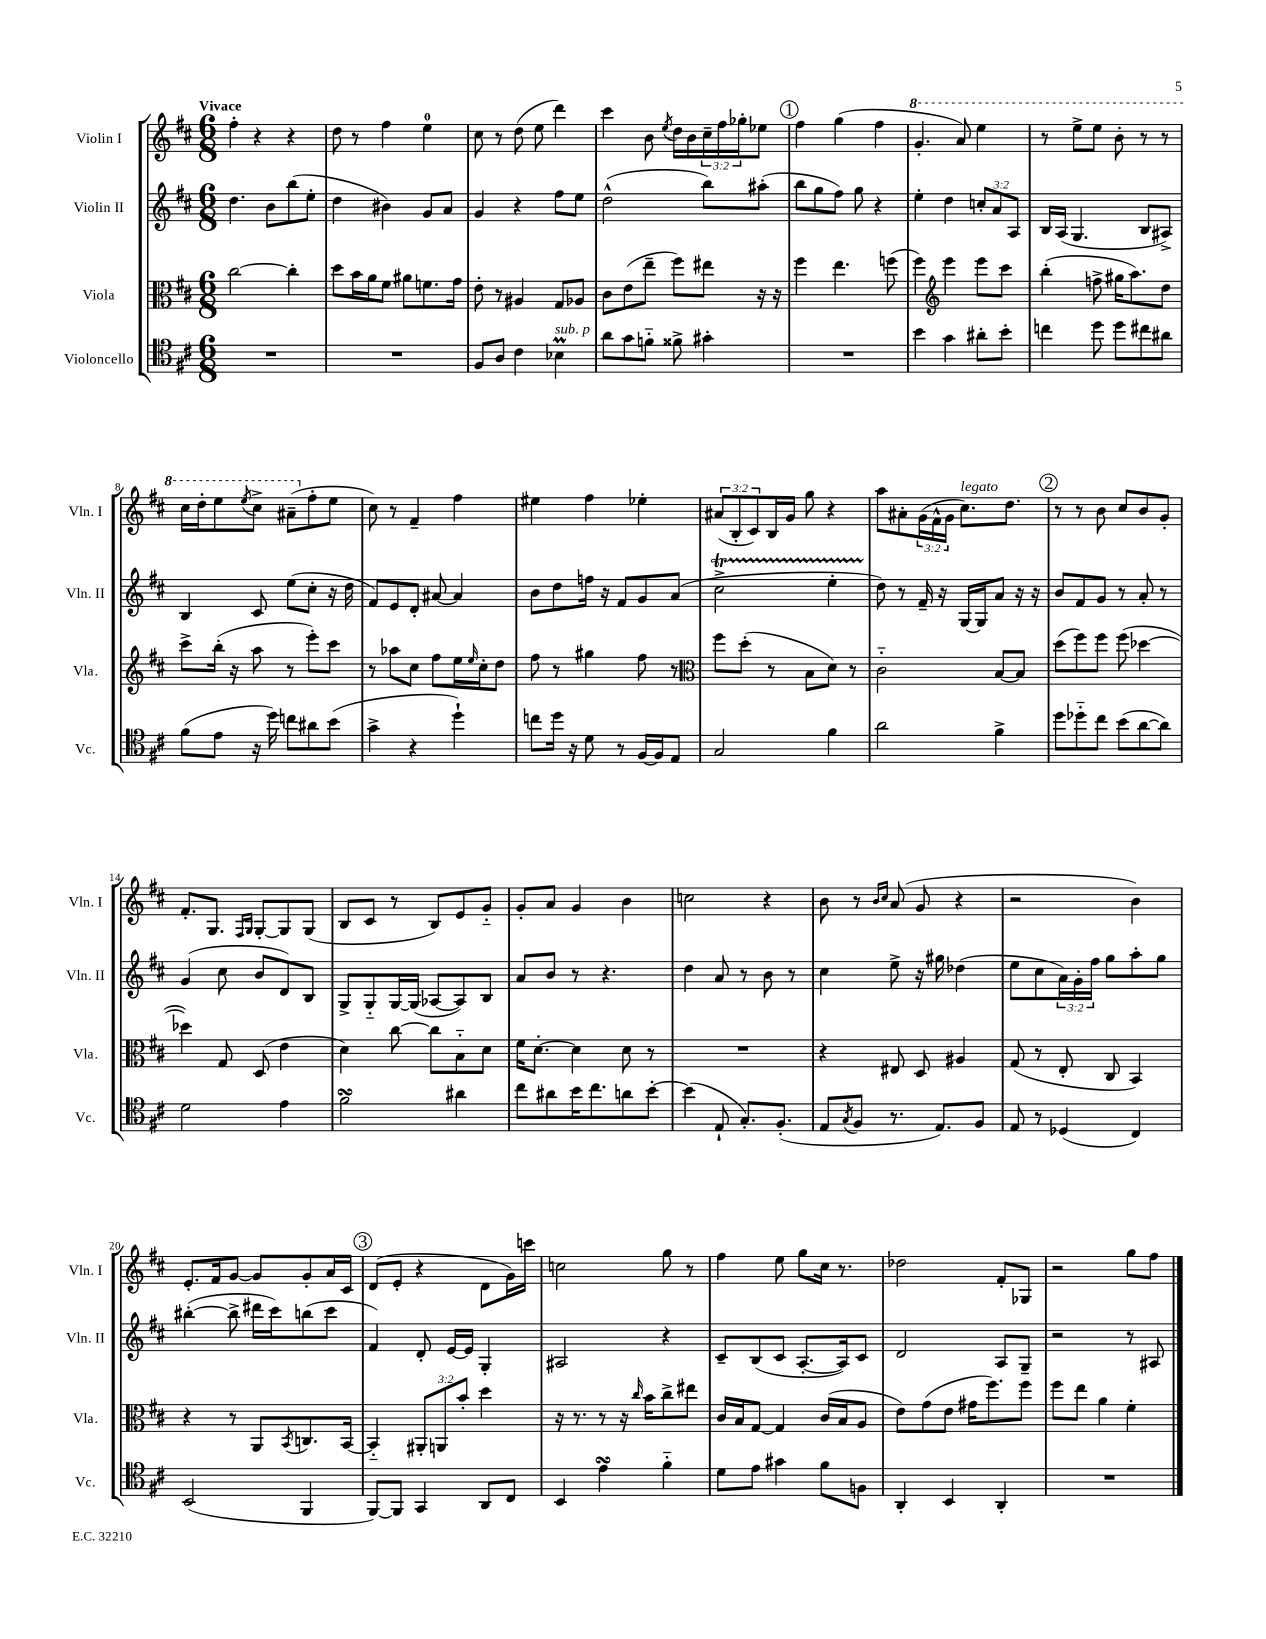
<<
\new StaffGroup <<
\new Staff = "s0" \with { instrumentName = "Violin I" shortInstrumentName = "Vln. I" } {
    \clef treble \key d \major \numericTimeSignature \time 6/8 \override Staff.TupletNumber.text = #tuplet-number::calc-fraction-text \tempo "Vivace"
    fis''4-. r4 r4 |
    d''8 r8 fis''4 e''4-0 |
    cis''8 r8 d''8( e''8 d'''4) |
    cis'''4 b'8 \acciaccatura { e''8 } d''16 b'16 \tuplet 3/2 { cis''16-- fis''16 ges''16-. } ees''8 |
    \mark \markup { \circle "1" } fis''4 g''4( fis''4 |
    \ottava #1 g''4.-. a''8) e'''4 |
    r8 e'''8-> e'''8 b''8-. r8 r8 |
    cis'''16 d'''16-. e'''8 \acciaccatura { e'''8 } cis'''8-> ais''8--( \ottava #0 fis''8-. e''8 |
    cis''8) r8 fis'4-- fis''4 |
    eis''4 fis''4 ees''4-. |
    \tuplet 3/2 { ais'8( b8-. cis'8) } b16 g'16 g''8 r4 |
    a''8 ais'8-. \tuplet 3/2 { g'16( fis'16-^ g'16 } cis''8.^\markup { \italic "legato" }) d''8. |
    \mark \markup { \circle "2" } r8 r8 b'8 cis''8 b'8 g'8-. |
    fis'8.-. g8. \grace { fis16 g16 } g8~-. g8 g8( |
    b8 cis'8 r8 b8) e'8 g'8-_ |
    g'8-. a'8 g'4 b'4 |
    c''2 r4 |
    b'8 r8 \grace { b'16 cis''16 } a'8( g'8 r4 |
    r2 b'4) |
    e'8.-. fis'16 g'8~ g'8 g'8-. a'16 cis'16 |
    \mark \markup { \circle "3" } d'8( e'8-. r4 d'8 g'16) c'''16 |
    c''2 g''8 r8 |
    fis''4 e''8 g''8 cis''16 r8. |
    des''2 fis'8-. ges8 |
    r2 g''8 fis''8 \bar "|." |
}
\new Staff = "s1" \with { instrumentName = "Violin II" shortInstrumentName = "Vln. II" } {
    \clef treble \key d \major \numericTimeSignature \time 6/8 \override Staff.TupletNumber.text = #tuplet-number::calc-fraction-text
    d''4. b'8 b''8( e''8-. |
    d''4 bis'4) g'8 a'8 |
    g'4 r4 fis''8 e''8 |
    d''2-^( b''8) ais''8-.( |
    \mark \markup { \circle "1" } b''8 g''8 fis''8) g''8 r4 |
    e''4-. d''4 \tuplet 3/2 { c''8-. a'8 a8 } |
    b16 a16( g4. b8 ais8->) |
    b4 cis'8 e''8( cis''8-. r16 d''16 |
    fis'8) e'8 d'8-. ais'8~ ais'4 |
    b'8 d''8 f''16 r16 fis'8 g'8 a'8( |
    cis''2->\startTrillSpan e''4-. |
    d''8\stopTrillSpan) r8 fis'16-- r16 g16~ g16 a'8 r16 r16 |
    \mark \markup { \circle "2" } b'8 fis'8 g'8 r8 a'8-. r8 |
    g'4( cis''8 b'8 d'8) b8 |
    g8-> g8-_ g16~ g16( aes8~ aes8) b8 |
    a'8 b'8 r8 r4. |
    d''4 a'8 r8 b'8 r8 |
    cis''4 e''8-> r16 gis''16 des''4( |
    e''8 cis''8 \tuplet 3/2 { a'16) g'16-. fis''16 } g''8 a''8-. g''8 |
    bis''4~-.( bis''8-> dis'''16 cis'''16) b''8( cis'''8 |
    \mark \markup { \circle "3" } fis'4) d'8-. e'16~ e'16 g4-. |
    ais2 r4 |
    cis'8-- b8( cis'8 a8.~-. a16) cis'8 |
    d'2 a8 g8-- |
    r2 r8 ais8 \bar "|." |
}
\new Staff = "s2" \with { instrumentName = "Viola" shortInstrumentName = "Vla." } {
    \clef alto \key d \major \numericTimeSignature \time 6/8 \override Staff.TupletNumber.text = #tuplet-number::calc-fraction-text
    cis''2~ cis''4-. |
    d''8 b'16 a'16 fis'8 ais'8 f'8. g'16 |
    e'8-. r8 ais4 g8 aes8 |
    cis'8 e'8( e''8-- fis''8) eis''8 r16 r16 |
    \mark \markup { \circle "1" } fis''4 e''4. f''8( |
    fis''4) \clef treble e'''4 e'''8 cis'''8 |
    b''4-.( f''8-> gis''16 a''8.) d''8 |
    cis'''8-> b''16-.( r16 a''8 r8 e'''8-.) cis'''8 |
    r8 aes''8 cis''8 fis''8 e''16 \grace { e''16 } cis''16-. d''8 |
    fis''8 r8 gis''4 fis''8 r8 |
    \clef alto fis''8 d''8-.( r8 b8 d'8) r8 |
    cis'2-_ b8~ b8 |
    \mark \markup { \circle "2" } d''8( fis''8) fis''8 fis''8( des''4~ |
    des''4) g8 d8( e'4 |
    d'4) cis''8~ cis''8 b8-_ d'8 |
    fis'16 d'8.~-. d'4 d'8 r8 |
    R2. |
    r4 eis8 d8 ais4 |
    g8( r8 e8-. cis8 b,4) |
    r4 r8 a,8 \acciaccatura { b,8 } c8. b,16~ |
    \mark \markup { \circle "3" } b,4-_ \tuplet 3/2 { ais,8-. a,8 b'8-. } d''4 |
    r16 r8. r8 r16 \grace { cis''16 } b'16 cis''8-> eis''8 |
    cis'16 b16 g8~ g4 cis'16( b16 a8 |
    e'8) g'8( e'8 gis'16 fis''8.) fis''8 |
    fis''8 e''8 a'4 fis'4-. \bar "|." |
}
\new Staff = "s3" \with { instrumentName = "Violoncello" shortInstrumentName = "Vc." } {
    \clef tenor \key d \major \numericTimeSignature \time 6/8
    R2. |
    R2. |
    fis8 a8 cis'4 bes4\prall^\markup { \italic "sub. p" } |
    a'8 g'8 f'8-_ fisis'8-> gis'4-. |
    \mark \markup { \circle "1" } R2. |
    b'4 g'4 ais'8-. b'8-. |
    c''4 d''8 d''8 cis''8 ais'8 |
    fis'8( e'8 r16 d''16) c''8 ais'8 b'8( |
    g'4-> r4 d''4-!) |
    c''8 d''16 r16 d'8 r8 fis16~ fis16 e8 |
    g2 fis'4 |
    a'2 fis'4-> |
    \mark \markup { \circle "2" } d''8 des''8-_ cis''8 b'8( a'8~ a'8) |
    d'2 e'4 |
    fis'2\turn ais'4 |
    cis''8 ais'8 b'16 cis''8. a'8 b'8~-. |
    b'4( e8-! g8.-.) fis8.-.( |
    e8 \acciaccatura { g8 } fis8 r8. e8.) fis8 |
    e8 r8 des4( cis4) |
    b,2( fis,4 |
    \mark \markup { \circle "3" } fis,8~) fis,8 g,4 a,8 cis8 |
    b,4 e'4\turn fis'4-_ |
    d'8 e'8 gis'4 fis'8 f8 |
    a,4-. b,4 a,4-. |
    R2. \bar "|." |
}
>>
>>
